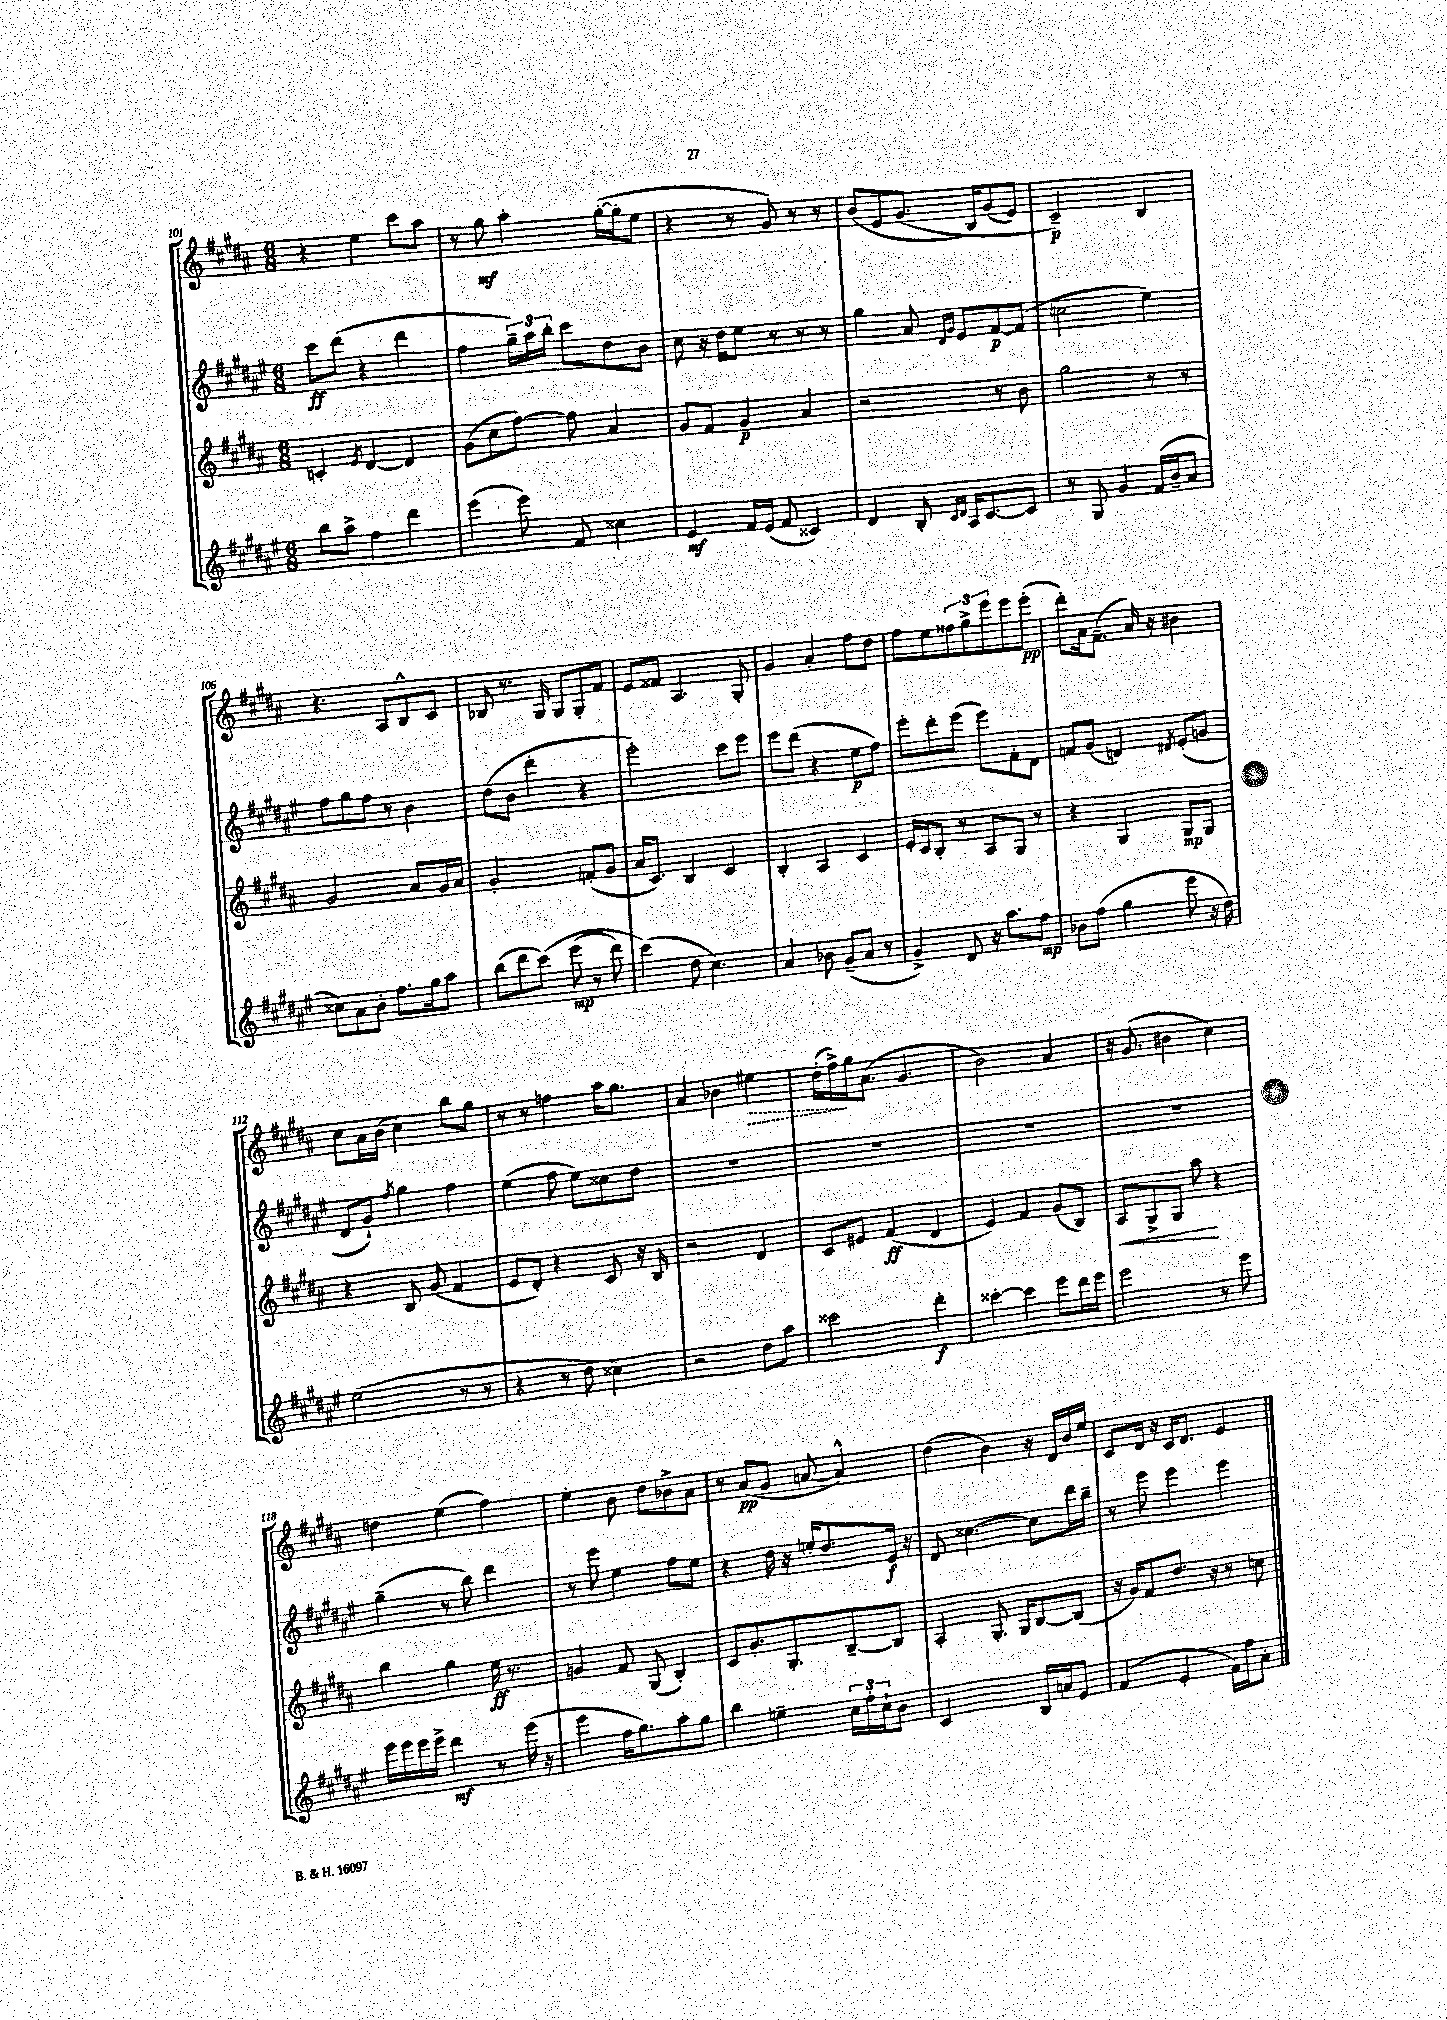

**kern	**kern	**kern	**kern
*staff4	*staff3	*staff2	*staff1
*clefG2	*clefG2	*clefG2	*clefG2
*k[f#c#g#d#a#e#]	*k[f#c#g#d#a#]	*k[f#c#g#d#a#e#]	*k[f#c#g#d#a#]
*M6/8	*M6/8	*M6/8	*M6/8
8bb\L	4c'/	8ccc#\L	4r
8aa#^\J	.	(8ddd#\J	.
.	8qe/	.	.
4ff#\	[4d#/	4r	4ee\
4ddd#\	4d#/]	4ddd#\	8ccc#\L
.	.	.	8aa#\J
=	=	=	=
(4eee#\	(8g#\L	4ff#\	8r
.	8cc#\	.	8gg#\
8eee#\)	[8ff#\J)	24gg#~\LL)	4aa#'\
.	.	24aa#\	.
.	.	24bb'\JJ	.
8f#/	8ff#\]	8ccc#\L	.
4cc##\	4a#/	8dd#\	([16gg#'\LL
.	.	.	16gg#'\]J
.	.	8b\J	8ee\J
=	=	=	=
4e#/	8g#/L	8cc#\	4r
.	8f#/J	16r	.
.	.	16dd#\LK	.
16f#/LL	4g#/	8ee#\J	8r
(16e#/JJ	.	.	.
8f#/	.	8r	8g#/)
4c##/)	4a#/	8r	8r
.	.	8r	8r
=	=	=	=
4d#/	2r	4gg#\	(8b/L
.	.	.	8e/
8B'/	.	8a#/	&(8.g#/J
16qqc#/LL	.	16qqd#/LL	.
16qqd#/JJ	.	16qqg#/JJ	.
16A#/LK	.	8e#/L	.
[8.c#/	.	.	16B/LK)
.	8r	[8f#/	(8g#/
8c#/]J	8b\	(8f#/]J	8e/J)
=	=	=	=
8r	2gg#\	2cc\	2c#~/&)
8G#/	.	.	.
4g#/	.	.	.
(16f#/LL	8r	4ee#\)	4B/
16b~/J	.	.	.
8a#/J	8r	.	.
=	=	=	=
8cc##\L)	2g#/	8ff#\L	4.r
8a#\	.	8gg#\	.
8b'\J	.	8ff#\J	.
8.ff#\L	.	8r	8A#/L
.	8a#/L	4b\	8B^^/
16gg#\k	.	.	.
8aa#\J	16g#/L	.	8c#/J
.	16a#/JJ	.	.
=	=	=	=
(8bb\L	2g#'/	(8dd#\L	8B-/
8ddd#\	.	8b\J	8.r
&(8ccc#\J)	.	4ddd#'\	.
.	.	.	16G#/
(8eee#\	.	.	8G#/L
8r	(8f'/L	4r	8G#'/
8ddd#\)	8g#/J	.	8f#/J
=	=	=	=
(4ccc#\&)	16a#/LK	2eee#'\)	8e/L
.	8.c#/J)	.	.
.	.	.	8f##/J
8dd#\	4B/	.	4.A#/
4.cc#\)	.	.	.
.	4c#/	8ccc#\L	.
.	.	8eee#\J	8G#'/
=	=	=	=
4a#/	4B'/	8eee#\L	4g#/
.	.	(8ddd#\J	.
8b-\	4A#/	4r	4a#'/
(8g#~/L	.	.	.
8a#/J	4c#/	8ee#\L	8ff#\L
8r	.	8ff#\J)	8dd#\J
=	=	=	=
4g#^/)	16e'/LL	8eee#'\L	8ff#\L
.	16c#/J	.	.
.	8B'/J	8ddd#'\	8ee\
8d#/	8r	(8eee#\J	12ff##\
.	.	.	12gg#^\
16r	8A#/L	8eee#\L)	.
.	.	.	12eee\
8.aa#\L	.	.	.
.	8G#/J	8f#'\	8eee\
8ff#\J	8r	8d#\J	(8eee'\J
=	=	=	=
8b-\L	4r	8f/L	8ddd#'\L)
(8ff#\J	.	(8g#/J	16a#\k
.	.	.	(8.f#~\J
4gg#\	4G#/	4d/)	.
.	.	.	16a#/)
.	.	.	16r
.	.	8qd#/	.
8eee#\	8G#/L	(8e#'/L	4b#\
16r	8G#/J	8g/J	.
16dd#\)	.	.	.
=	=	=	=
(2ee#\	4r	8d#/L	8cc#\L
.	.	8g#`/J)	16a#\L
.	.	.	(16b\JJ
.	.	8qff#/	.
.	8B/	4gg#\	4cc#\)
.	(8g#/	.	.
8r	4f#/	4ff#\	8bb\L
8r	.	.	8gg#\J
=	=	=	=
4r	8e/L	(4ee#\	8r
.	8d#'/J)	.	8r
8r	4r	8ff#\	4ff\
8dd#\	.	8ee#\L)	.
4cc##\)	8c#/	8cc##\	16aa#\LK
.	.	.	8.gg#\J
.	16r	8dd#\J	.
.	16B/	.	.
=	=	=	=
2r	2r	2.r	4a#/
.	.	.	4b-\
8dd#\L	4d#/	.	4ee#\
8aa#\J	.	.	.
=	=	=	=
2ccc##\	8c#/L	2.r	(16dd#'\LL
.	.	.	16ff#^\)
.	8e#/J	.	16gg#\J
.	.	.	(8.a#\J
.	(4f#/	.	.
.	.	.	4.g#/
4ddd#'\	4d#/	.	.
=	=	=	=
[4ccc##'\	4e/)	2.r	2b\)
4ccc##\]	4f#/	.	.
8eee#\L	(8g#/L	.	4a#/
16ddd#\L	8B/J)	.	.
16eee#\JJ	.	.	.
=	=	=	=
2eee#\	8A#/L	2.r	16r
.	.	.	(8.g#/
.	8G#^/	.	.
.	8G#/J	.	4b#\
.	8aa#\	.	.
8r	4r	.	4cc#\)
8eee#\	.	.	.
=	=	=	=
16eee#\LL	4bb\	(4gg#~\	4dd\
16eee#\	.	.	.
16eee#\	.	.	.
16eee#^\JJ	.	.	.
4ddd#\	4gg#\	8r	(4ee\
.	.	8bb\)	.
8r	16ee\	4ddd#\	4ff#\)
.	8.r	.	.
(16eee#\	.	.	.
16r	.	.	.
=	=	=	=
4eee#\	4g/	8r	4ee'\
.	.	8eee#\	.
16ff#\LK	8f#/	4ee#\	8b\
8.gg#\)	.	.	.
.	(8G#/	.	8dd#\L
8aa#'\	4B'/)	8ff#\L	8b-^\
8gg#\J	.	8ee#\J	8a#\J
=	=	=	=
4bb\	8c#/L	4r	8r
.	8.g#'/	.	(8a#/L
4ee~\	.	16dd#\	8g#/J
.	8.G#'/	16r	.
.	.	16ee'/LK	[8a/
.	.	8.dd#/	.
24cc#\LL	[8B~/	.	4a^^/])
24ff#'\	.	.	.
24cc#`\J	.	.	.
8b\J	8B/]J	16e#/Jk	.
.	.	16r	.
=	=	=	=
2c#/	4A#'/	8d#/	(4dd#\
.	.	[4.cc##\	.
.	8.G#'/	.	4b\)
.	16G#/LK	.	.
16B/LL	[8B/	8cc##\]L	16r
16a/J	.	.	16d#/LL
8e#/J	(8B/]J	16ddd#\L	16b/
.	.	16bb~\JJ	16ee/JJ
=	=	=	=
(4f#/	16r	8r	8c#/L
.	16g#/LK)	.	.
.	8f#/	8eee#\	16d#/Jk
.	.	.	16r
4e#'/	8.dd#/J	4eee#\	16c#/LK
.	.	.	8.d#/J
.	16r	.	.
16f#\LL)	8r	4eee#\	4e/
16ff#\J	.	.	.
8a#'\J	8cc\	.	.
==	==	==	==
*-	*-	*-	*-
